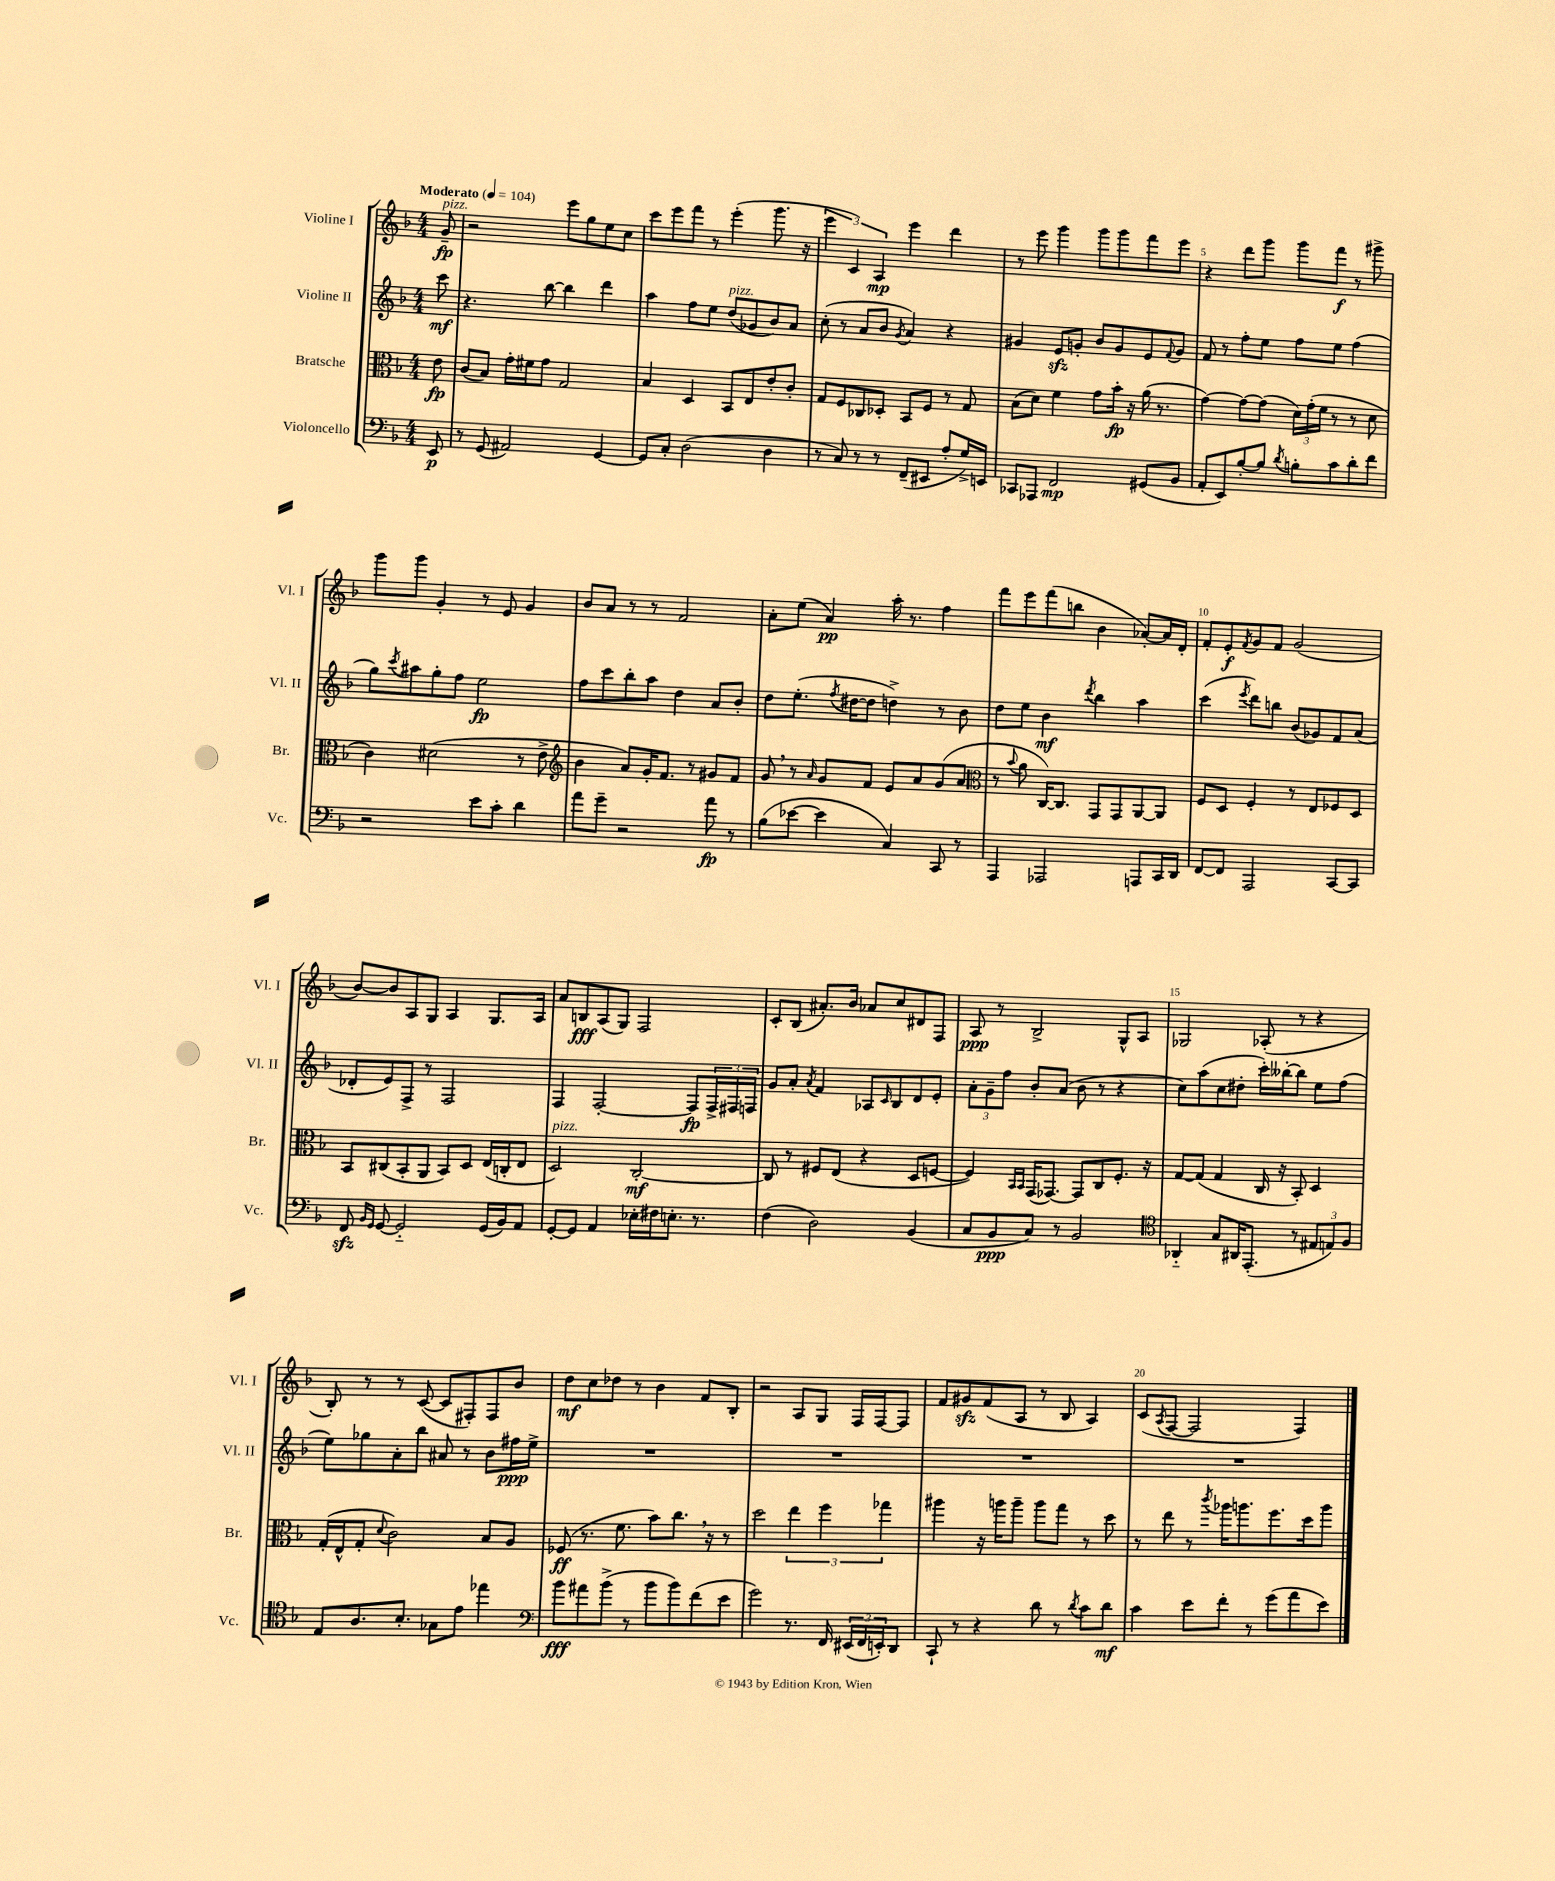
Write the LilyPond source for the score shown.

<<
\new StaffGroup <<
\new Staff = "s0" \with { instrumentName = "Violine I" shortInstrumentName = "Vl. I" } {
    \clef treble \key f \major \numericTimeSignature \time 4/4 \partial 8 \tempo "Moderato" 4 = 104
    g'8--\fp^\markup { \italic "pizz." } |
    r2 e'''8 g''8 e''8 c''8 |
    c'''8 e'''8 f'''8 r8 e'''4-.( g'''8. r16 |
    \tuplet 3/2 { e'''4 c'4) a4\mp } e'''4 d'''4 |
    r8 e'''8 g'''4 g'''8 g'''8 f'''8 e'''8 |
    r4 d'''8 g'''8 g'''8 f'''8\f r8 gis'''8-> |
    g'''8 g'''8 g'4-. r8 e'8 g'4 |
    bes'8 a'8 r8 r8 f'2 |
    a'8-. e''8( a'4\pp) a''16-. r8. f''4 |
    f'''8 e'''8 f'''8( b''8 bes'4 aes'8~-.) aes'16 d'16-. |
    f'8-. e'8-.\f \acciaccatura { f'8 } g'8 f'8 g'2( |
    bes'8~) bes'8 a8 g8 a4 g8. a16 |
    a'8 b8\fff a8( g8) f2 |
    c'8-. bes8( ais'8.-.) bes'16 aes'8 c''8 dis'8 f8 |
    a8\ppp r8 bes2-> g8-^ a8 |
    ges2 aes8-.( r8 r4 |
    bes8-.) r8 r8 c'8~( c'8 fis8-.) fis8 bes'8 |
    d''8\mf c''8 des''8 r8 bes'4 f'8 bes8-. |
    r2 a8 g8 f16 f16~ f8 |
    f'8 gis'8\sfz f'8( a8 r8 bes8 a4) |
    c'8( \acciaccatura { a8 } f8~ f2 f4) \bar "|." |
}
\new Staff = "s1" \with { instrumentName = "Violine II" shortInstrumentName = "Vl. II" } {
    \clef treble \key f \major \numericTimeSignature \time 4/4 \partial 8
    c'''8\mf |
    r4. bes''8~ bes''4 d'''4 |
    a''4 f''8 e''8 d''8^\markup { \italic "pizz." }( ges'8 bes'8) a'8 |
    c''8-.( r8 a'8 bes'8 \acciaccatura { g'8 } a'4) r4 |
    gis'4 e'8\sfz g'8-. bes'8 g'8 e'8 \appoggiatura { f'8 } g'8 |
    f'8 r8 f''8-. e''8 f''8 e''8 f''4( |
    g''8) \acciaccatura { c'''8 } ais''8 g''8-. f''8 e''2\fp |
    f''8 c'''8 bes''8-. a''8 d''4 a'8 bes'8-. |
    d''8 e''8.-.( \acciaccatura { f''8 } dis''16~ dis''8 d''4->) r8 bes'8 |
    d''8 e''8 bes'4\mf \acciaccatura { d'''8 } bes''4 a''4 |
    c'''4( \acciaccatura { e'''8 } d'''8) b''8 bes'8( ges'8) f'8 a'8( |
    des'8-. e'8) f8-> r8 f2 |
    f4 f2~-. f8\fp \tuplet 3/2 { f16-> fis16 f16 } |
    g'8 a'8-. \acciaccatura { a'8 } f'4 aes8 \grace { c'16 } bes8 d'8 e'8-. |
    \tuplet 3/2 { a'8-. g'8-- f''8 } bes'8-. a'8( bes'8 r8 r4 |
    c''8) a''8( c''8 dis''8-. c'''16-.) beses''16~-. beses''8 e''8 f''8( |
    e''8) ges''8 a'8-. bes''8 ais'8 r8 bes'8 fis''16\ppp e''16-> |
    R1 |
    R1 |
    R1 |
    R1 \bar "|." |
}
\new Staff = "s2" \with { instrumentName = "Bratsche" shortInstrumentName = "Br." } {
    \clef alto \key f \major \numericTimeSignature \time 4/4 \partial 8
    e'8\fp |
    c'8( bes8) g'16-. fis'16 g'8 g2 |
    bes4 d4 bes,8 e8 e'8-. c'8-. |
    g8 f8 ces8 des8-. bes,8 f8 r8 g8 |
    bes8( d'8) f'4 g'8 bes'16-.\fp r16 a'16( r8. |
    g'4~) g'8~ g'8( \tuplet 3/2 { d'16) g'16-.( f'16 } r8 r8 d'8 |
    c'4) dis'2( r8 e'8-> |
    \clef treble bes'4 a'8) g'16-. f'8. r8 gis'8 f'8 |
    g'8 \breathe r8 \grace { a'16 } g'8 f'8 e'8 a'8 g'8( a'8 |
    \clef alto r8 \appoggiatura { bes'8 } a'8 c16~) c8. g,8 g,8 a,8~ a,8 |
    f8 d8 f4-. r8 e8 fes8 d8 |
    bes,8 cis8( bes,8-. a,8 bes,8) d8 e16( c16-. e8 |
    d2^\markup { \italic "pizz." }) c2~-.\mf |
    c8 r8 fis8 e8( r4 d8 f8~ |
    f4) \grace { bes,16 bes,16 } g,16( ges,8.~) ges,8 c8 f8.-. r16 |
    g8~ g8( g4 c16 r16 bes,8-.) d4 |
    g16-.( e16-^ g8-. \appoggiatura { d'8 } c'2) bes8 a8 |
    fes8\ff( r8. f'8. bes'8) c''8. \breathe r16 r8 |
    d''2 \tuplet 3/2 { e''4 f''4 ges''4 } |
    ais''4 r16 a''16 a''8-- a''8 g''8 r8 d''8 |
    r8 e''8 r8 \acciaccatura { c'''8 } aes''16 a''8. f''8. d''16 a''8 \bar "|." |
}
\new Staff = "s3" \with { instrumentName = "Violoncello" shortInstrumentName = "Vc." } {
    \clef bass \key f \major \numericTimeSignature \time 4/4 \partial 8
    e,8\p |
    r8 g,8( ais,2) g,4~ |
    g,8 c8-. d2( d4 |
    r8 c8) r8 r8 f,8--( eis,8 a8-. g16->) e,16 |
    ces,8 aes,,8 f,2\mp gis,8( bes,8 |
    a,8-. e,8) bes8~-. bes8 \acciaccatura { d'8 } b8-. c'8 d'8-. f'8 |
    r2 e'8 c'8-. d'4 |
    a'8 g'8-- r2 a'8\fp r8 |
    bes8( ees'8~ ees'4 c4) c,8 r8 |
    a,,4 aes,,2 a,,8 c,16 d,16 |
    f,8~ f,8 a,,2 c,8~ c,8 |
    f,8\sfz \grace { bes,16 g,16 } g,8~ g,2-_ g,16( bes,16) a,8 |
    g,8~-. g,8 a,4 ees16-. fis16 e8.-. r8. |
    f4( d2) bes,4( |
    c8 bes,8\ppp c8) r8 bes,2 |
    \clef tenor aes,4-_ g8 ais,16 e,8.-.( r8 \tuplet 3/2 { eis8 e8) f8 } |
    e8 a8. bes8.-. ges8 e'8 ees''4 |
    \clef bass bes'8\fff ais'8 bes'8->( r8 bes'8 bes'8) f'8( e'8 |
    g'2) r8. f,16 \tuplet 3/2 { eis,16( f,16 e,16-.) } d,8 |
    c,8-! r8 r4 d'8 r8 \acciaccatura { d'8 } c'8 d'8\mf |
    c'4 e'8 f'8-. r8 g'8( a'8 e'8) \bar "|." |
}
>>
>>
\layout { \context { \Score \override BarNumber.break-visibility = ##(#f #t #t) barNumberVisibility = #(every-nth-bar-number-visible 5) } }
